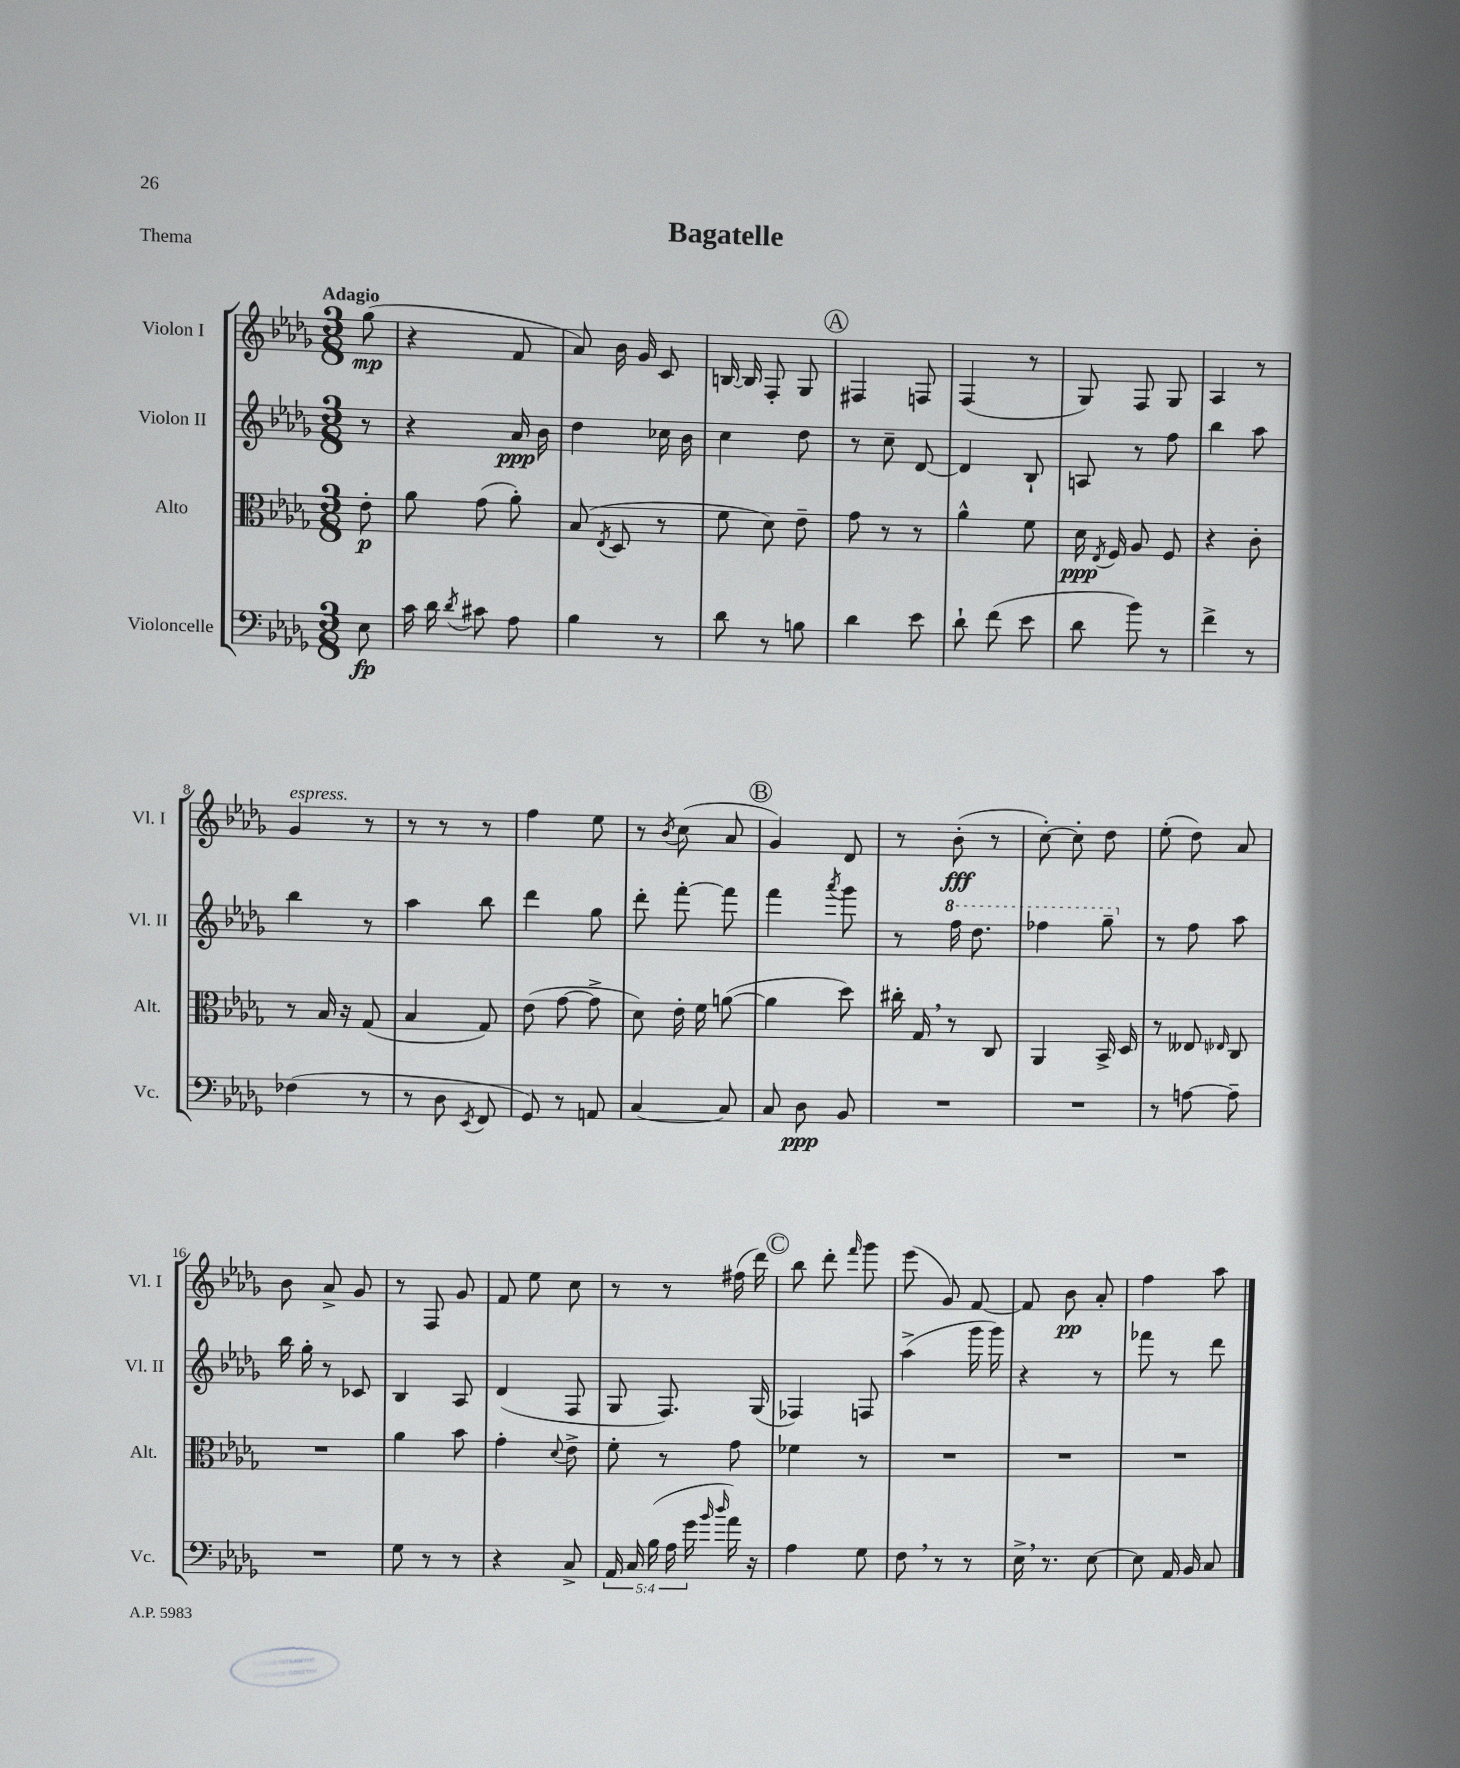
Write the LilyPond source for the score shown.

\header { title = "Bagatelle" piece = "Thema" }
<<
\new StaffGroup <<
\new Staff = "s0" \with { instrumentName = "Violon I" shortInstrumentName = "Vl. I" } {
    \clef treble \key des \major \numericTimeSignature \time 3/8 \partial 8 \tempo "Adagio"
    \autoBeamOff ges''8\mp( |
    r4 f'8 |
    aes'8) bes'16 ges'16 c'8 |
    b16~ b16 f8-. ges8 |
    \mark \markup { \circle "A" } fis4 f8 |
    f4( r8 |
    ges8) f8 ges8 |
    aes4 r8 |
    ges'4^\markup { \italic "espress." } r8 |
    r8 r8 r8 |
    f''4 ees''8 |
    r8 \acciaccatura { bes'8 } c''8( aes'8 |
    \mark \markup { \circle "B" } ges'4) des'8 |
    r8 bes'8-.\fff( r8 |
    c''8~-.) c''8-. des''8 |
    ees''8-.( des''8) aes'8 |
    bes'8 aes'8-> ges'8 |
    r8 f8 ges'8 |
    f'8 ees''8 c''8 |
    r8 r8 fis''16( des'''16) |
    \mark \markup { \circle "C" } bes''8 des'''8-. \grace { f'''16 } ges'''8 |
    ees'''8( ges'8) f'8~ |
    f'8 bes'8\pp aes'8-. |
    f''4 aes''8 \bar "|." |
}
\new Staff = "s1" \with { instrumentName = "Violon II" shortInstrumentName = "Vl. II" } {
    \clef treble \key des \major \numericTimeSignature \time 3/8 \partial 8
    \autoBeamOff r8 |
    r4 aes'16\ppp bes'16 |
    des''4 ces''16 bes'16 |
    c''4 des''8 |
    \mark \markup { \circle "A" } r8 c''8-- des'8~ |
    des'4 bes8-! |
    a8 r8 f''8 |
    bes''4 aes''8 |
    bes''4 r8 |
    aes''4 bes''8 |
    des'''4 ges''8 |
    des'''8-. f'''8~-. f'''8 |
    \mark \markup { \circle "B" } f'''4 \acciaccatura { aes'''8 } ges'''8 |
    r8 \ottava #1 f'''16 des'''8. |
    fes'''4 ges'''8-- \ottava #0 |
    r8 f''8 aes''8 |
    bes''16 ges''16-. r8 ces'8 |
    bes4 aes8 |
    des'4( f8 |
    ges8 f8.) ges16( |
    \mark \markup { \circle "C" } fes4) f8 |
    aes''4->( ges'''16 ges'''16) |
    r4 r8 |
    fes'''8 r8 des'''8 \bar "|." |
}
\new Staff = "s2" \with { instrumentName = "Alto" shortInstrumentName = "Alt." } {
    \clef alto \key des \major \numericTimeSignature \time 3/8 \partial 8
    \autoBeamOff ees'8-.\p |
    aes'8 ges'8( aes'8-.) |
    bes8( \acciaccatura { ees8 } des8 r8 |
    f'8 des'8) ees'8-- |
    \mark \markup { \circle "A" } ges'8 r8 r8 |
    aes'4-^ f'8 |
    des'16\ppp \acciaccatura { ees8 } f16 aes8 f8 |
    r4 c'8-. |
    r8 bes16 r16 ges8( |
    bes4 ges8) |
    ees'8( ges'8~ ges'8-> |
    des'8) ees'16-. f'16 a'8~( |
    \mark \markup { \circle "B" } a'4 des''8) |
    cis''16-. ges16 \breathe r8 c8 |
    aes,4 bes,16-> des16 |
    r8 eeses8 \grace { ees16 } c8 |
    R4. |
    aes'4 bes'8 |
    ges'4-. \appoggiatura { des'8 } ees'8-> |
    f'8-. r8 ges'8 |
    \mark \markup { \circle "C" } fes'4 r8 |
    R4. |
    R4. |
    R4. \bar "|." |
}
\new Staff = "s3" \with { instrumentName = "Violoncelle" shortInstrumentName = "Vc." } {
    \clef bass \key des \major \numericTimeSignature \time 3/8 \override Staff.TupletNumber.text = #tuplet-number::calc-fraction-text \partial 8
    \autoBeamOff ees8\fp |
    c'16 des'16 \acciaccatura { des'8 } cis'8 aes8 |
    bes4 r8 |
    des'8 r8 b8 |
    \mark \markup { \circle "A" } des'4 ees'8 |
    des'8-! f'8( ees'8 |
    des'8 bes'8) r8 |
    f'4-> r8 |
    fes4( r8 |
    r8 des8 \acciaccatura { ees,8 } f,8 |
    ges,8) r8 a,8 |
    c4~ c8 |
    \mark \markup { \circle "B" } c8 des8\ppp bes,8 |
    R4. |
    R4. |
    r8 a8~ a8-- |
    R4. |
    ges8 r8 r8 |
    r4 c8-> |
    \tuplet 5/4 { aes,16 c16 bes16( aes16 ges'16 } \grace { bes'16 des''16 } aes'16) r16 |
    \mark \markup { \circle "C" } aes4 ges8 |
    f8 \breathe r8 r8 |
    ees16-> \breathe r8. ees8~ |
    ees8 aes,16 bes,16 c8 \bar "|." |
}
>>
>>
